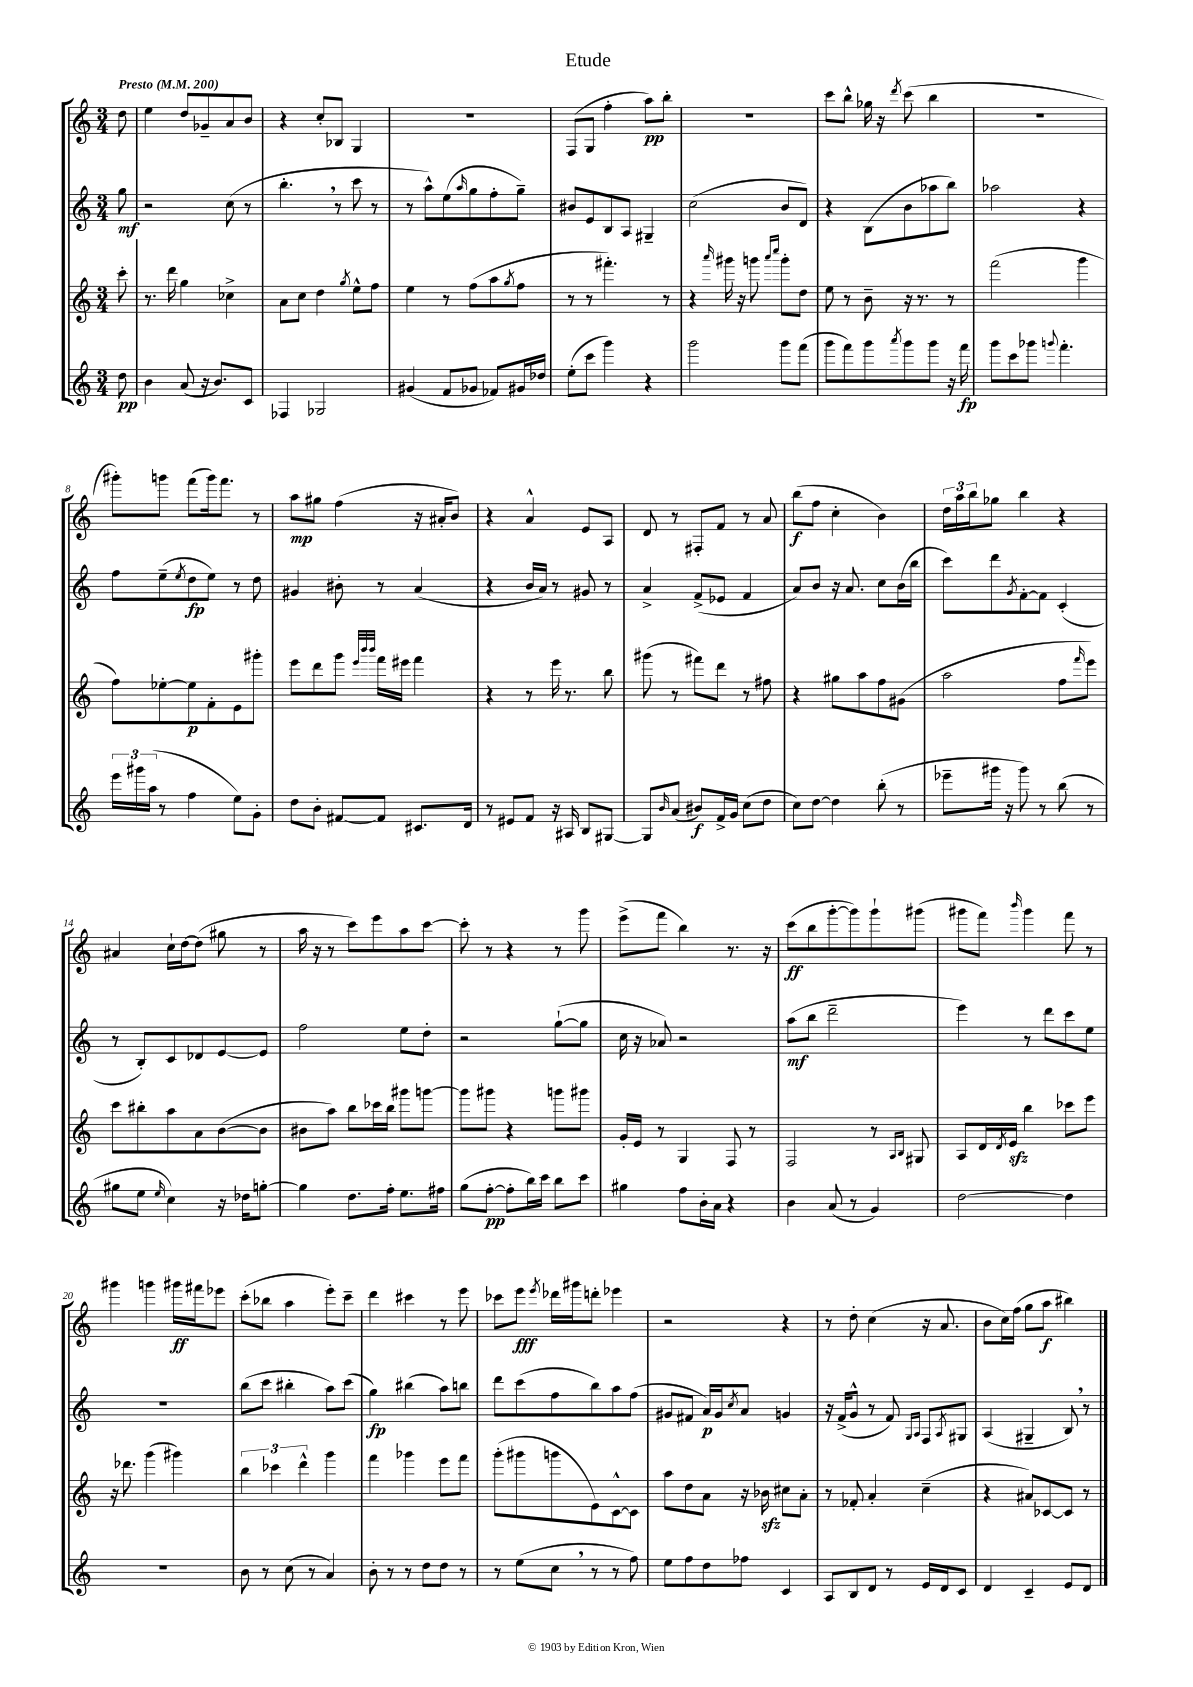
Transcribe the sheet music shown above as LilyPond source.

\header { title = "Etude" }
<<
\new StaffGroup <<
\new Staff = "s0" {
    \clef treble \key c \major \numericTimeSignature \time 3/4 \partial 8 \tempo "Presto" 4 = 200
    d''8 |
    e''4 d''8 ges'8-- a'8 b'8 |
    r4 c''8-. bes8 g4 |
    R2. |
    f8( g8 f''4-. a''8\pp) b''8-. |
    R2. |
    c'''8 b''8-^ ges''16 r16 \acciaccatura { d'''8 } c'''8( b''4 |
    R2. |
    gis'''8-.) g'''8 f'''8( g'''16) f'''8. r8 |
    a''8\mp gis''8 f''4( r16 ais'16-. b'8) |
    r4 a'4-^ e'8 a8 |
    d'8 r8 fis8-. f'8 r8 a'8 |
    b''8\f( f''8 c''4-. b'4) |
    \tuplet 3/2 { d''16 a''16 b''16 } ges''8 b''4 r4 |
    ais'4 c''16-! d''16~ d''8( gis''8 r8 |
    a''16 r16 r8 c'''8) e'''8 a''8 c'''8~ |
    c'''8-. r8 r4 r8 g'''8 |
    e'''8->( f'''8 b''4) r8. r16 |
    c'''8\ff( b''8 g'''8~-. g'''8) g'''8-! gis'''8( |
    gis'''8 f'''8) \grace { b'''16 } gis'''4 f'''8 r8 |
    gis'''4 g'''4 gis'''16\ff fis'''16 ees'''8 |
    c'''8-.( bes''8 a''4 e'''8-.) c'''8-- |
    d'''4 cis'''4 r8 e'''8 |
    ces'''8 e'''8\fff \acciaccatura { e'''8 } des'''16 gis'''16 d'''8-. ees'''4 |
    r2 r4 |
    r8 d''8-. c''4( r16 a'8. |
    b'8 c''16) f''16( g''8 a''8\f bis''4) \bar "|." |
}
\new Staff = "s1" {
    \clef treble \key c \major \numericTimeSignature \time 3/4 \partial 8
    g''8\mf |
    r2 c''8( r8 |
    b''4.-. \breathe r8 c'''8 r8 |
    r8 a''8-^) e''8( \grace { a''16 } g''8 f''8-. g''8--) |
    bis'8 e'8 b8 a8 gis4-- |
    c''2( b'8 d'8) |
    r4 b8( b'8 aes''8 b''8) |
    aes''2 r4 |
    f''8 e''8--( \acciaccatura { e''8 } d''8\fp e''8) r8 d''8 |
    gis'4 bis'8-. r8 a'4( |
    r4 b'16 a'16) r8 gis'8 r8 |
    a'4-> f'8->( ees'8 f'4 |
    a'8) b'8 r16 a'8. c''8 b'16( b''16 |
    c'''8) d'''8 \acciaccatura { g'8 } f'8~-. f'8 c'4-.( |
    r8 b8-.) c'8 des'8 e'8~ e'8 |
    f''2 e''8 d''8-. |
    r2 g''8~-!( g''8 |
    c''16 r16 aes'8) r2 |
    a''8\mf( b''8 d'''2-- |
    e'''4) r8 d'''8 c'''8 e''8 |
    R2. |
    b''8( c'''8 bis''4-. a''8) c'''8( |
    g''4\fp) bis''4( a''8) b''8 |
    d'''8 c'''8( f''8 b''8) a''8 f''8( |
    gis'8 fis'8 a'16\p) gis'16 \acciaccatura { c''8 } a'8 g'4 |
    r16 f'16->( g'8-^ r8 f'8) \grace { g16 a16 } f8 \acciaccatura { a8 } gis8 |
    a4( gis4-- b8) \breathe r8 \bar "|." |
}
\new Staff = "s2" {
    \clef treble \key c \major \numericTimeSignature \time 3/4 \partial 8
    c'''8-. |
    r8. d'''16 g''4 ces''4-> |
    a'8 c''8 d''4 \acciaccatura { g''8 } e''8-^ f''8 |
    e''4 r8 f''8( a''8 \acciaccatura { g''8 } f''8 |
    r8 r8 fis'''4.-.) r8 |
    r4 \grace { a'''16 } gis'''16 r16 g'''8 \grace { a'''16 c''''16 } g'''8-. d''8 |
    e''8 r8 b'8-- r16 r8. r8 |
    f'''2( g'''4 |
    f''8) ees''8~-. ees''8\p f'8-. e'8 gis'''8-. |
    e'''8 d'''8 g'''8 \grace { e'''32 b'''32 b'''32 } f'''16 eis'''16 f'''4 |
    r4 r8 e'''16 r8. b''8 |
    gis'''8( r8 fis'''8) d'''8 r8 fis''8 |
    r4 gis''8 a''8 f''8 gis'8( |
    a''2 f''8 \grace { f'''16 } e'''8) |
    c'''8 bis''8-. a''8 a'8 b'8~( b'8 |
    bis'8 a''8) b''8 ces'''16 b''16 gis'''8 g'''8~ |
    g'''8 gis'''8 r4 g'''8 gis'''8 |
    g'16-. e'16 r8 g4 f8 r8 |
    f2 r8 \grace { a16 b16 } gis8 |
    a8 d'16 \acciaccatura { d'8 } e'16\sfz b''4 ces'''8 e'''8 |
    r16 des'''8. g'''4( gis'''4) |
    \tuplet 3/2 { b''4 ces'''4 d'''4-^ } g'''4 |
    f'''4 ges'''4 e'''8 f'''8 |
    g'''8-.( gis'''8 g'''8 e'8) c'8~-^ c'8 |
    a''8 d''8 a'8 r16 bes'16\sfz cis''8 a'8-. |
    r8 fes'8-. a'4-. c''4--( |
    r4 ais'8) ces'8~ ces'8 r8 \bar "|." |
}
\new Staff = "s3" {
    \clef treble \key c \major \numericTimeSignature \time 3/4 \partial 8
    d''8\pp |
    b'4 a'8( r16 b'8.) c'8 |
    fes4 ges2 |
    gis'4( f'8 ges'8 fes'8) gis'16 des''16 |
    e''8-.( c'''8 g'''4) r4 |
    g'''2 g'''8 f'''8( |
    g'''8 f'''8) g'''8 \acciaccatura { a'''8 } g'''8 g'''8 r16 f'''16\fp |
    g'''8 c'''8 ges'''8 \appoggiatura { g'''8 } f'''4.-. |
    \tuplet 3/2 { e'''16 gis'''16 a''16( } r8 f''4 e''8) g'8-. |
    d''8 b'8-. fis'8~ fis'8 cis'8. d'16 |
    r8 eis'8 f'8 r16 ais16 b8 gis8~ |
    gis8 \grace { b'16 } a'8( bis'8\f) f'16-> g'16 c''8( d''8 |
    c''8) d''8~ d''4 b''8-.( r8 |
    ees'''8-- gis'''16 r16 gis'''8) r8 b''8( r8 |
    gis''8 e''8 \grace { e''16 } c''4) r16 des''16 g''8~-. |
    g''4 d''8. f''16-. e''8. fis''16 |
    g''8( f''8~-.\pp f''8-. b''16) c'''16 b''8 c'''8 |
    gis''4 f''8 b'16-. a'16 r4 |
    b'4 a'8( r8 g'4) |
    d''2~ d''4 |
    R2. |
    b'8 r8 c''8( r8 a'4) |
    b'8-. r8 r8 d''8 d''8 r8 |
    r8 e''8( c''8 \breathe r8 r8 f''8) |
    e''8 f''8 d''8 fes''8 c'4 |
    a8 b8 d'8 r8 e'16 d'16 c'8 |
    d'4 c'4-- e'8 d'8 \bar "|." |
}
>>
>>
